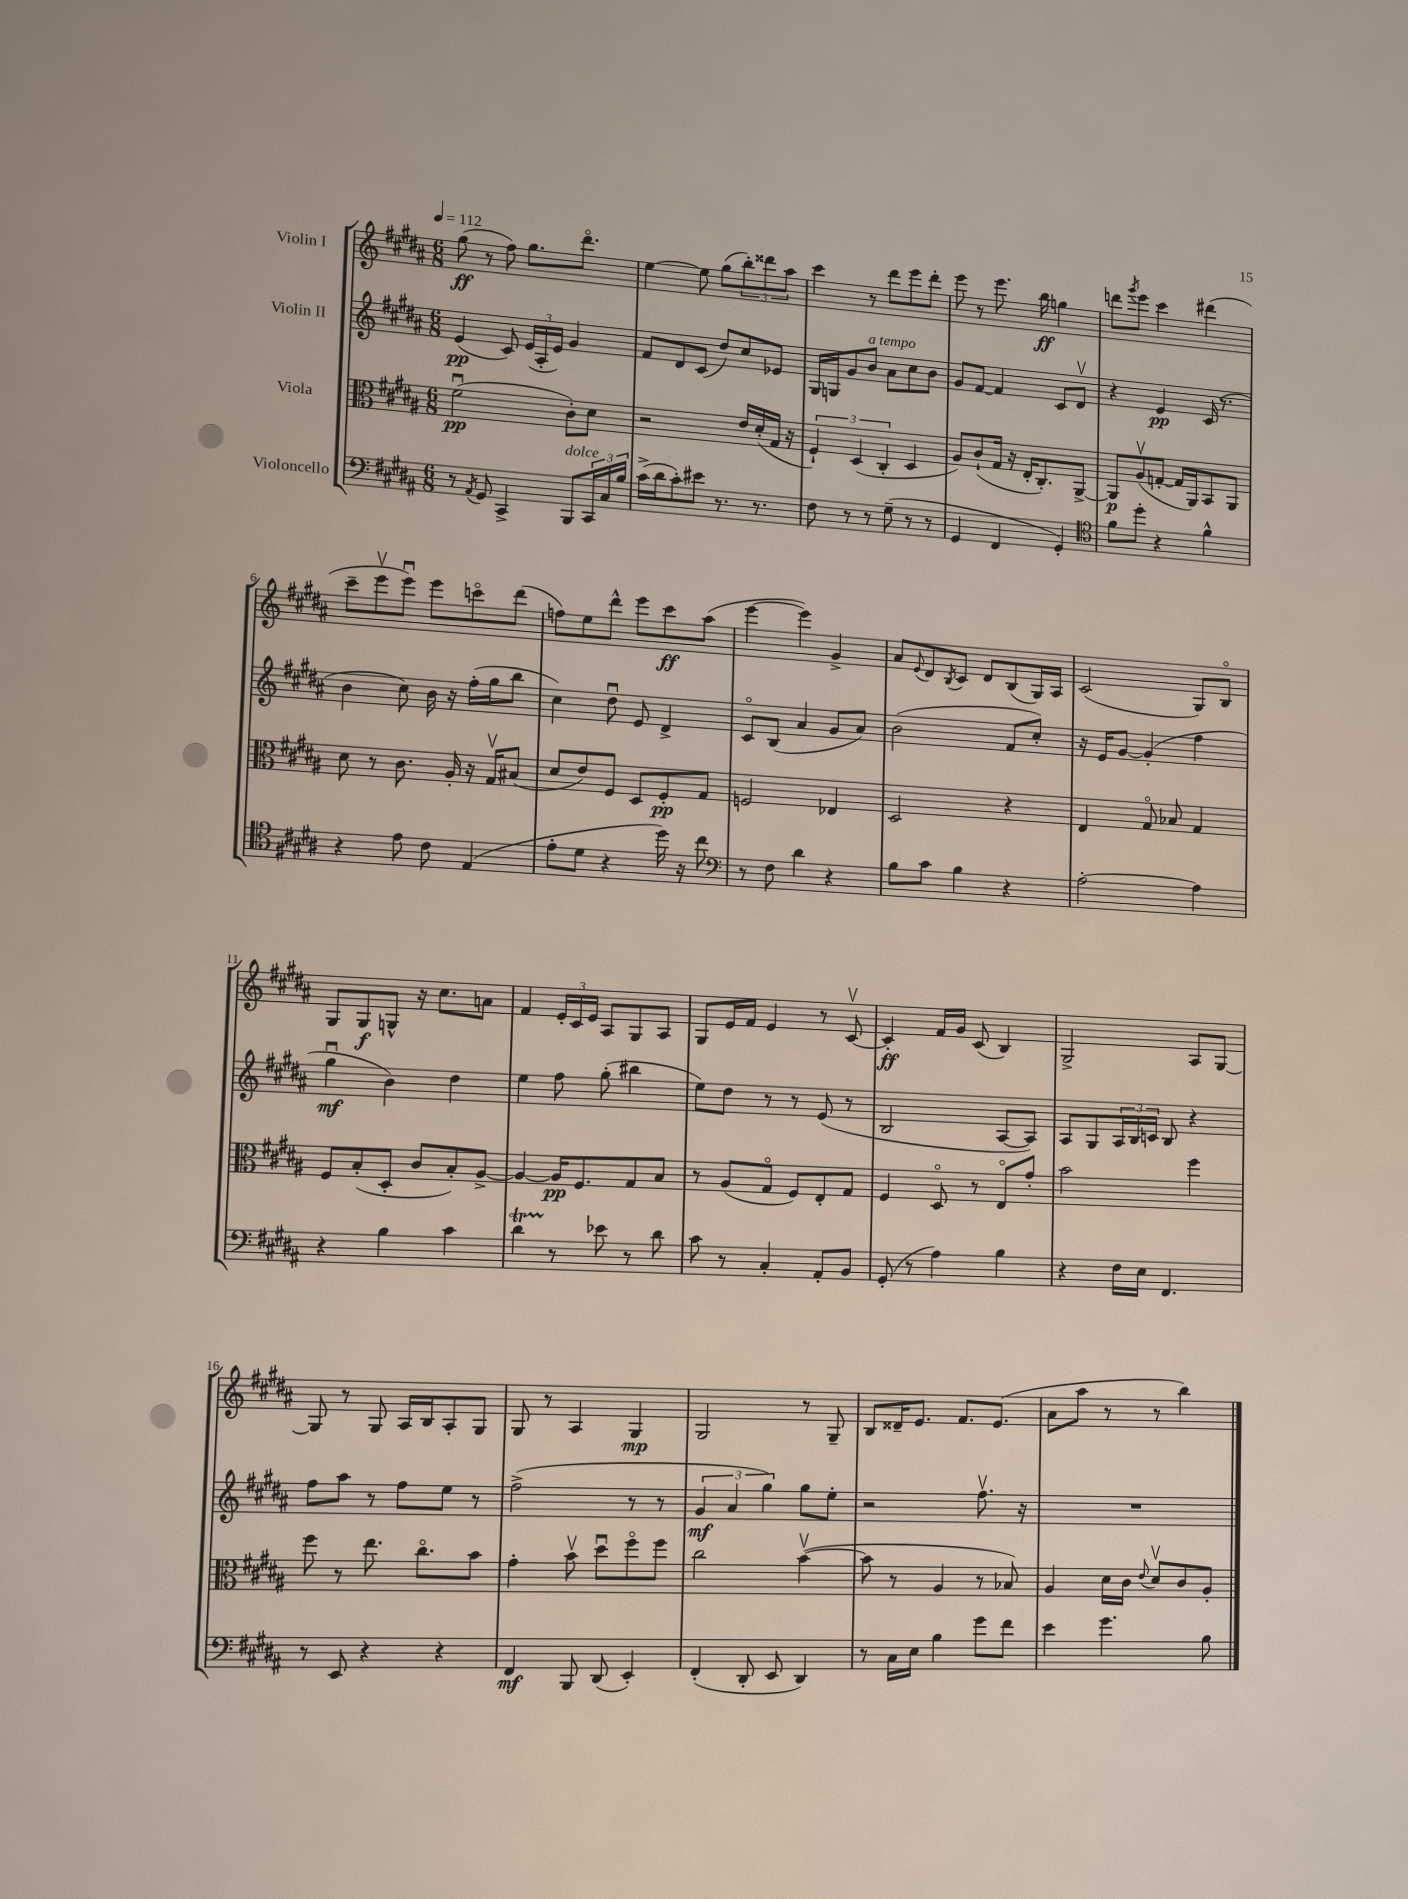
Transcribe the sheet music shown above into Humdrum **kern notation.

**kern	**kern	**kern	**kern
*staff4	*staff3	*staff2	*staff1
*clefF4	*clefC3	*clefG2	*clefG2
*k[f#c#g#d#a#]	*k[f#c#g#d#a#]	*k[f#c#g#d#a#]	*k[f#c#g#d#a#]
*M6/8	*M6/8	*M6/8	*M6/8
*MM112	*MM112	*MM112	*MM112
8r	(2f#u	(4e	(8gg#
8qAA#	.	.	.
8GG#	.	.	8r
4CC#^	.	8c#)	8ff#)
.	.	(24e	8.gg#
.	.	24A#'	.
.	.	24e)	.
8BBB	8c#')	4g#	.
.	.	.	8.ddd#o
24CC#	8d#	.	.
24C#	.	.	.
24B	.	.	.
=	=	=	=
(16c#^	2r	8f#	[4ee
16d#	.	.	.
8c#')	.	8d#	.
8e#	.	(8c#	8ee]
8.r	.	8dd#)	(8gg#
.	16e	8cc#	12bb')
8.r	(16d#'	.	.
.	.	.	12ddd##
.	16G#	8e-	.
.	.	.	12aa#
.	16r	.	.
=	=	=	=
8F#	6F#`)	16G#	4ccc#
.	.	16G	.
8r	.	8g#	.
.	(6D#	.	.
8r	.	8b	8r
.	6C#'	.	.
(8G#~	.	8a#	8ddd#
8r	4D#	8cc#	8eee
8r	.	8b	8ddd#'
=	=	=	=
4GG#	8A#)	8g#	8eee
.	(8c#`	[8f#	8r
4FF#	16G#	4f#]	8.eee
.	16r	.	.
.	16E'	.	.
.	8.C#')	.	16bb
4GG#')	.	8c#	4gg
.	[8AA#^	8d#v	.
=	=	=	=
*clefC4	*	*	*
8f#	8AA#]	4r	8ddd
.	.	.	8qggg#
8dd#'	(8A#v	.	8eee
4r	[8G'	4e	4ccc#
.	16G]	.	.
.	16AA#)	.	.
4f#^^	8BB	(16c#	(4ddd#
.	.	8.r	.
.	8AA#	.	.
=	=	=	=
4r	8d#	4b	8ccc#~
.	8r	.	8eeev
8e	8.c#	8cc#)	8eeeu)
8c#	.	16b	8eee
.	16A#'	16r	.
(4E	16r	(16ff#'	8ccco
.	16G#v	16gg#	.
.	(8B#	8bb	(8ddd#
=	=	=	=
8e'	8d#	4cc#)	8ff)
8d#	8e)	.	8ee
4r	8F#	8dd#u	8ddd#^^
.	8D#	8e	8eee
16dd#)	8F#'	4d#^	8ccc#
16r	.	.	.
8cc#	8G#	.	(8aa#
=	=	=	=
*clefF4	*	*	*
8r	2F	8c#o	[4eee
8F#	.	(8B	.
4d#	.	4a#	4eee])
4r	4E-	8g#	4g#^
.	.	8a#)	.
=	=	=	=
8B	2D#	(2b	8a#
.	.	.	8qqe
8c#	.	.	8d#
.	.	.	8qB
4B	.	.	8c#
.	.	.	8d#
4r	4r	8f#	(8B
.	.	8cc#')	16G#)
.	.	.	16A#
=	=	=	=
[2A#'	4E	16r	(2c#
.	.	16e	.
.	.	[8g#	.
.	8G#o	(4g#']	.
.	8B-	.	.
4A#]	4G#	4ff#	8G#)
.	.	.	8Bo
=	=	=	=
4r	8F#	4gg#u	8G#
.	(8B'	.	8G#
4B	8D#'	4b)	8G^^
.	8c#	.	16r
.	.	.	8.cc#
4c#	8B')	4dd#	.
.	[8A#^	.	8a
=	=	=	=
4d#	4A#_	4ee	4f#
8r	16A#]	8ff#	24e'
.	.	.	24c#
.	8.F#	.	.
.	.	.	24e
8e-	.	(8gg#'	8A#
8r	8G#	4bb#	8G#
8d#	8B	.	8A#
=	=	=	=
8c#	8r	8ee)	8G#
8r	(8A#	8dd#	16e
.	.	.	16f#
4C#'	8G#o	8r	4e
.	8F#)	8r	.
8AA#'	8E'	(8e	8r
8BB	8G#	8r	[8c#v
=	=	=	=
(8GG#'	4F#	2B	4c#']
8r	.	.	.
4A#)	8D#o	.	16f#
.	.	.	16g#
.	8r	.	(8c#
4B	8Eo	[8A#	4B)
.	8g#'	8A#])	.
=	=	=	=
4r	2b	8A#	2G#^
.	.	8G#	.
16F#	.	24A#	.
.	.	24B	.
16E	.	.	.
.	.	24c	.
4.FF#	.	8B	.
.	4ff#	4r	8A#
.	.	.	[8G#
=	=	=	=
8r	8ff#	8ff#	8G#]
8EE	8r	8aa#	8r
4r	8.ee	8r	8G#
.	.	8ff#	16A#
.	8.cc#o	.	16B
4r	.	8ee	8A#'
.	8b	8r	8G#
=	=	=	=
4FF#	4g#'	(2ff#^	8G#
.	.	.	8r
8BBB	8bv	.	4A#
(8DD#	8dd#u	.	.
4EE')	8ff#o	8r	4G#
.	8ff#	8r	.
=	=	=	=
(4FF#'	2cc#	6g#	2G#
.	.	6a#	.
8DD#'	.	.	.
.	.	6gg#)	.
8EE	.	.	.
4DD#)	([4bv	8gg#	8r
.	.	8ee'	8G#~
=	=	=	=
8r	8b]	2r	8B
16C#	8r	.	16d##~
16E	.	.	8.e
4B	4A#	.	.
.	.	.	8.f#
8g#	8r	8.ff#v	.
.	.	.	(8.e
8f#	8B-)	.	.
.	.	16r	.
=	=	=	=
4e	4A#	2.r	8a#
.	.	.	8aa#
4.g#	16d#	.	8r
.	16c#	.	.
.	8qqe	.	.
.	8d#v	.	8r
.	8c#	.	4bb)
8B	8A#'	.	.
==	==	==	==
*-	*-	*-	*-
